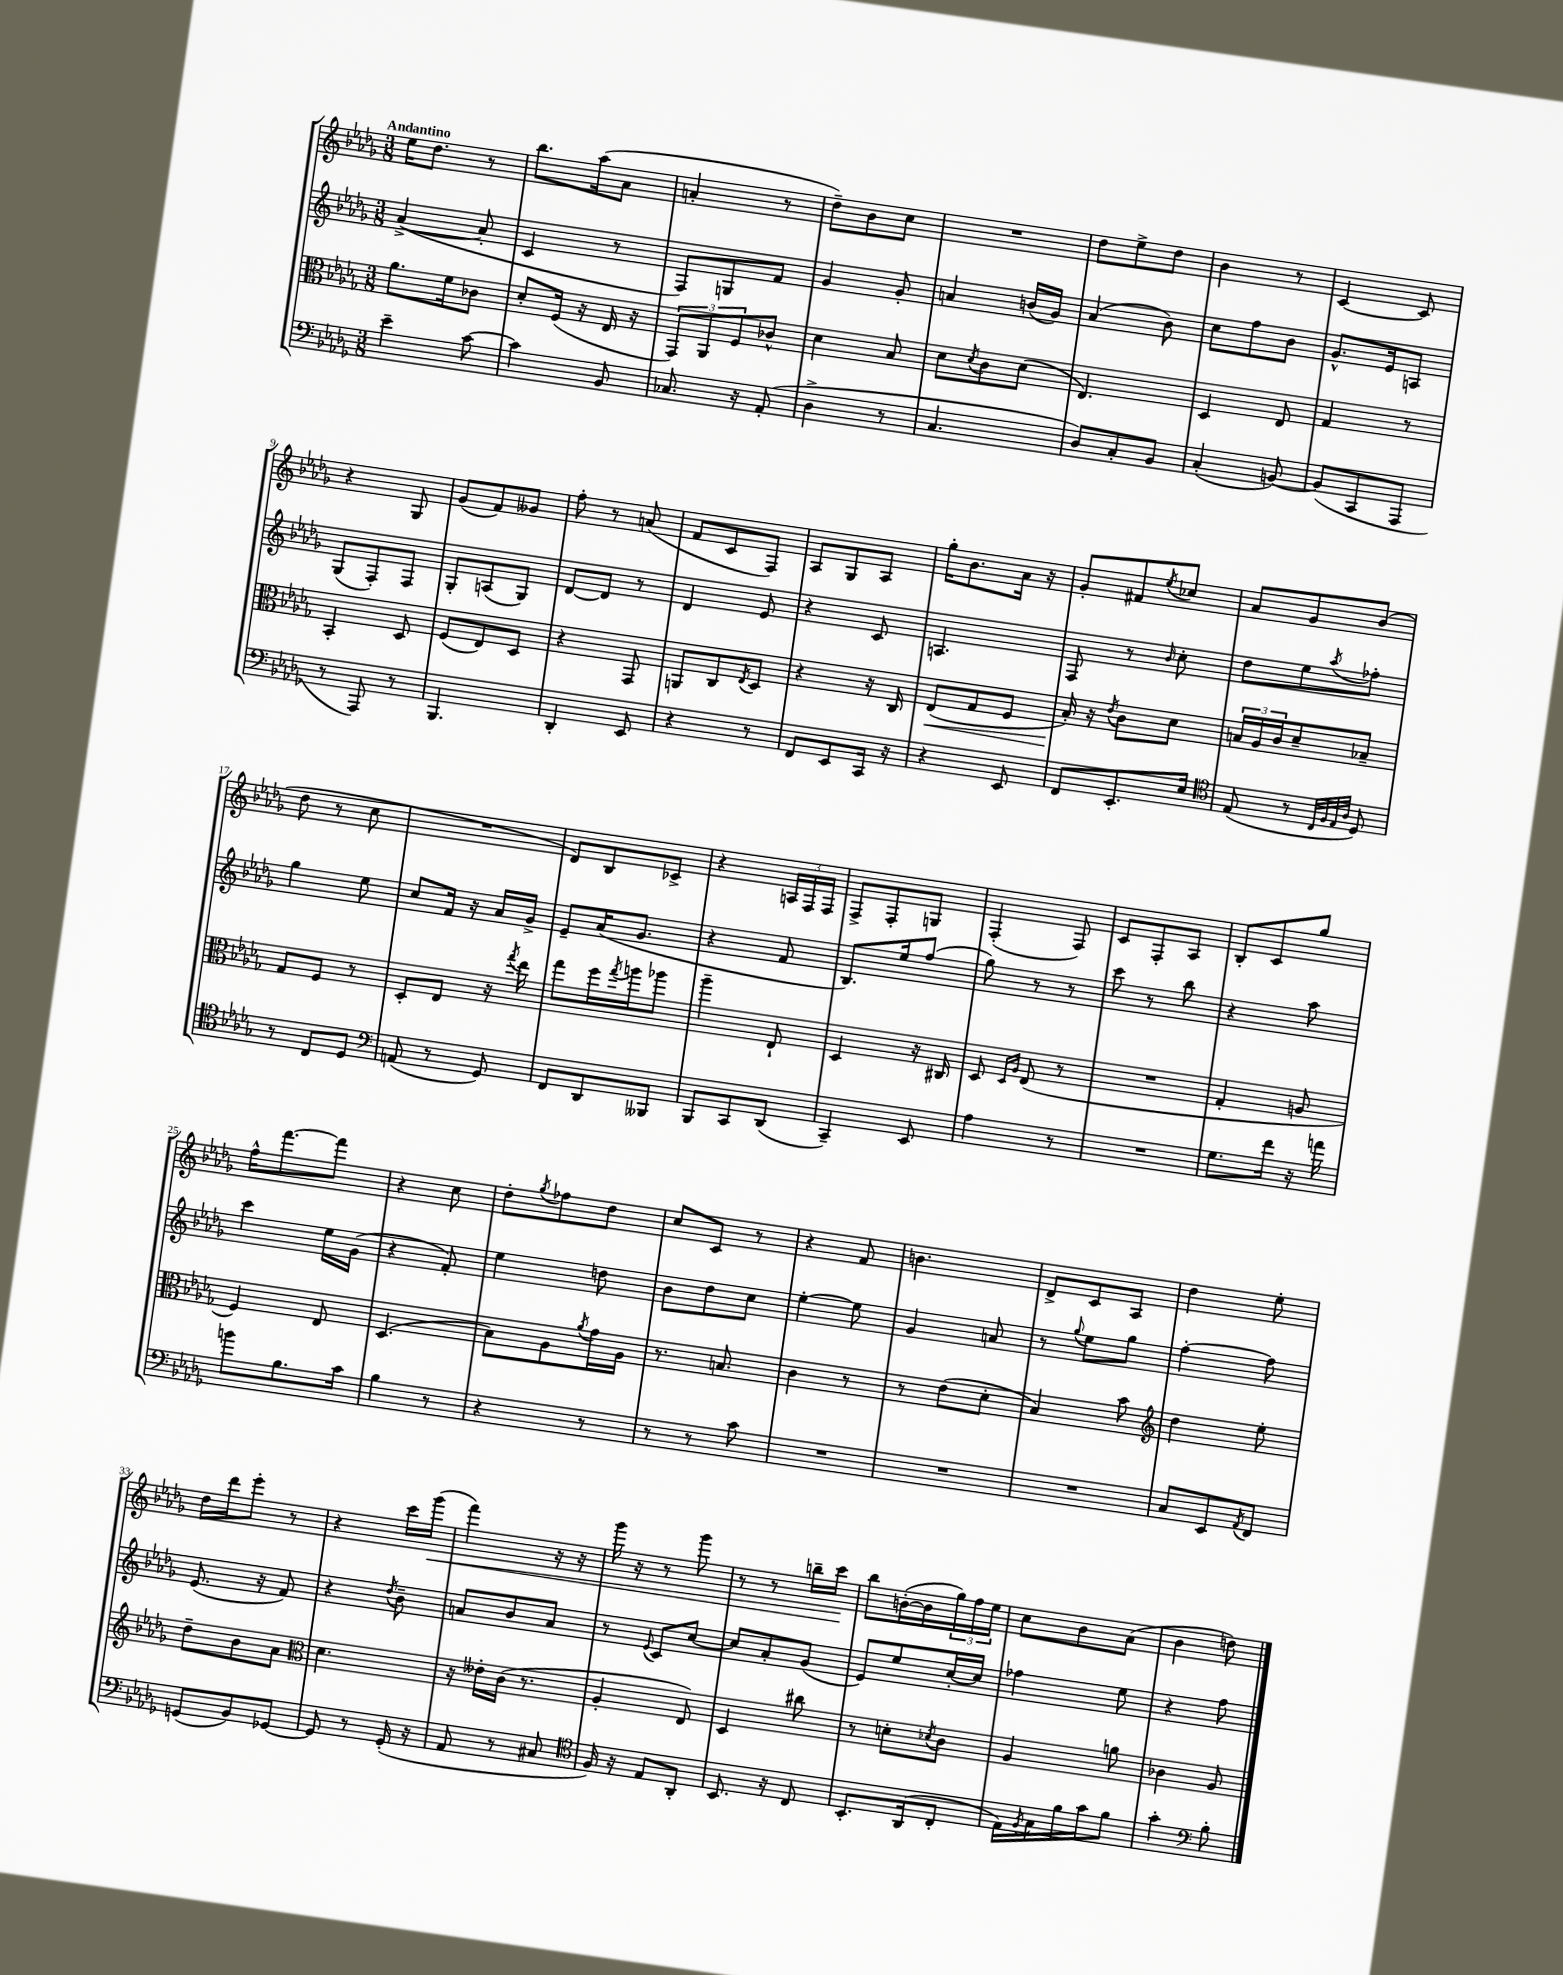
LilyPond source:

<<
\new StaffGroup <<
\new Staff = "s0" {
    \clef treble \key des \major \numericTimeSignature \time 3/8 \tempo "Andantino"
    ees''16 des''8. r8 |
    bes''8. aes''16( aes'8 |
    a'4-. r8 |
    des''8--) bes'8 c''8 |
    R4. |
    des''8 ees''8-> des''8 |
    bes'4 r8 |
    c'4~ c'8 |
    r4 ges8 |
    ges'8( f'8) geses'8 |
    f''8-. r8 a'8( |
    f'8 c'8 f8) |
    aes8 ges8 aes8 |
    ges''16-. bes'8. aes'16 r16 |
    ges'8-. fis'8 \acciaccatura { ees''8 } ces''8 |
    aes'8 ges'8 bes'8( |
    des''8 r8 c''8 |
    R4. |
    des'8) bes8 ces'8-> |
    r4 \tuplet 3/2 { a16 f16 f16 } |
    f8-> f8-. g8 |
    f4-.( f8) |
    c'8 f8-. aes8 |
    bes8-. c'8 ges''8 |
    f''16-^ f'''8.~ f'''8 |
    r4 c''8 |
    des''8-. \acciaccatura { ges''8 } fes''8 des''8 |
    c''8 c'8 r8 |
    r4 f'8 |
    b'4. |
    des'8-> c'8 aes8 |
    des''4 ees''8-. |
    des''16 des'''16 ees'''8-. r8 |
    r4 c'''16 ges'''16\<( |
    f'''4) r16 r16 |
    ges'''16 r16 r8 ges'''8 |
    r8 r8 b''16-- c'''16\! |
    bes''8 b'16~-.( b'16 \tuplet 3/2 { ges''16) f''16 ees''16 } |
    c''8 bes'8 aes'8( |
    bes'4 d''8) \bar "|." |
}
\new Staff = "s1" {
    \clef treble \key des \major \numericTimeSignature \time 3/8
    aes'4~->( aes'8-. |
    c'4 r8 |
    f8) g8 f'8 |
    ges'4 ges'8-. |
    a'4 b'16( ges'16) |
    aes'4( bes'8) |
    c''8 f''8 bes'8 |
    ges'8.-^ ees'16 a8 |
    ges8( f8-.) f8 |
    ges8-. a8( ges8) |
    des'8~ des'8 r8 |
    des'4 ees'8 |
    r4 c'8 |
    a4. |
    f8 r8 \grace { bes'16 } c''8-. |
    des''8 ees''8 \acciaccatura { aes''8 } fes''8-. |
    ges''4 ees''8 |
    c''8 f'16 r16 aes'16 ges'16-> |
    ees'8-- aes'16( ges'8. |
    r4 f'8 |
    bes8.) ees''16 f''8( |
    ges''8) r8 r8 |
    c'''8 r8 bes''8 |
    r4 aes''8 |
    c'''4 ees''16 ges'16( |
    r4 f'8-.) |
    ees''4 d''8 |
    bes'8 des''8 c''8 |
    ees''4~-. ees''8 |
    ges'4 a'8 |
    r8 \appoggiatura { ges''8 } ees''8 ges''8 |
    f''4~-. f''8 |
    ees'8.( r16 f'8) |
    r4 \acciaccatura { des''8 } bes'8-- |
    a'8 bes'8 a'8 |
    r8 \appoggiatura { ees'8 } c'8 c''8~ |
    c''8 aes'8-. ges'8( |
    ees'8) ees''8 c''16~-. c''16 |
    fes''4 ees''8 |
    r4 f''8 \bar "|." |
}
\new Staff = "s2" {
    \clef alto \key des \major \numericTimeSignature \time 3/8
    aes'8. f'16 ces'8 |
    des'8-. f16( r16 ees16 r16 |
    \tuplet 3/2 { ges,8) aes,8 f8 } ces'8-^ |
    des'4 bes8 |
    des'8 \acciaccatura { des'8 } c'8 des'8( |
    ees4.) |
    des4 ees8 |
    ges4 r8 |
    bes,4-. des8 |
    f8( ees8) des8 |
    r4 ges,8 |
    a,8 c8 \acciaccatura { ees8 } des8 |
    r4 r16 c16 |
    ees8\<( ges8 f8 |
    bes16-.\!) r16 \acciaccatura { ees'8 } c'8 des'8 |
    \tuplet 3/2 { b16 aes16 c'16 } des'8-- bes8-- |
    ges8 f8 r8 |
    des8-. ees8 r16 \acciaccatura { ges''8 } ees''16 |
    ges''8 f''16 \acciaccatura { ges''8 } a''16 aes''8 |
    aes''4-- ees8-! |
    des4 r16 cis16 |
    des8 \grace { des16 aes16 } ees8( r8 |
    R4. |
    ges4-. a8 |
    f4) ees8 |
    des4.( |
    bes8) aes8 \acciaccatura { aes'8 } ges'16 aes16 |
    r8. b8. |
    c'4 r8 |
    r8 ees'8( des'8-. |
    bes4) bes'8 |
    \clef treble des''4 ees''8-. |
    des''8-- bes'8 aes'8 |
    \clef alto des'4. |
    r16 eeses'16-. c'16( r8. |
    aes4-. ees8) |
    des4 cis''8 |
    r8 d'8-. \acciaccatura { des'8 } c'8 |
    aes4 a'8 |
    ces'4 aes8 \bar "|." |
}
\new Staff = "s3" {
    \clef bass \key des \major \numericTimeSignature \time 3/8
    ees'4-- c'8~ |
    c'4 bes,8 |
    ces8. r16 aes,8-.( |
    des4-> r8 |
    c4. |
    des8) c8-. bes,8 |
    c4-.( b,8~) |
    b,8( c,8 aes,,8 |
    r8 aes,,8) r8 |
    bes,,4. |
    des,4-. ees,8 |
    r4 r8 |
    f,8 ees,8 c,16 r16 |
    r4 ees,8 |
    f,8 ees,8.-. ees16 |
    \clef tenor ees8( r8 \grace { c32 f32 ees32 aes32 } des8) |
    r8 c8 des8 |
    \clef bass a,8( r8 ges,8) |
    f,8 des,8 beses,,8 |
    bes,,8 c,8 des,8( |
    c,4--) ees,8 |
    aes4 r8 |
    R4. |
    ges8. f'16 r16 a'16 |
    b'8 bes8. c'16 |
    bes4 r8 |
    r4 r8 |
    r8 r8 c'8 |
    R4. |
    R4. |
    R4. |
    c8 ees,8 \acciaccatura { aes,8 } f,8 |
    g,8( bes,8) ges,8~ |
    ges,8 r8 ges,16-.( r16 |
    aes,8 r8 cis8 |
    \clef tenor f16) r16 ees8 aes,8-. |
    bes,8. r16 c8 |
    bes,8.-. aes,16( c8-. |
    ees16) \acciaccatura { f8 } ges16 f'16 ges'16 f'8 |
    ges'4-. \clef bass bes8-. \bar "|." |
}
>>
>>
